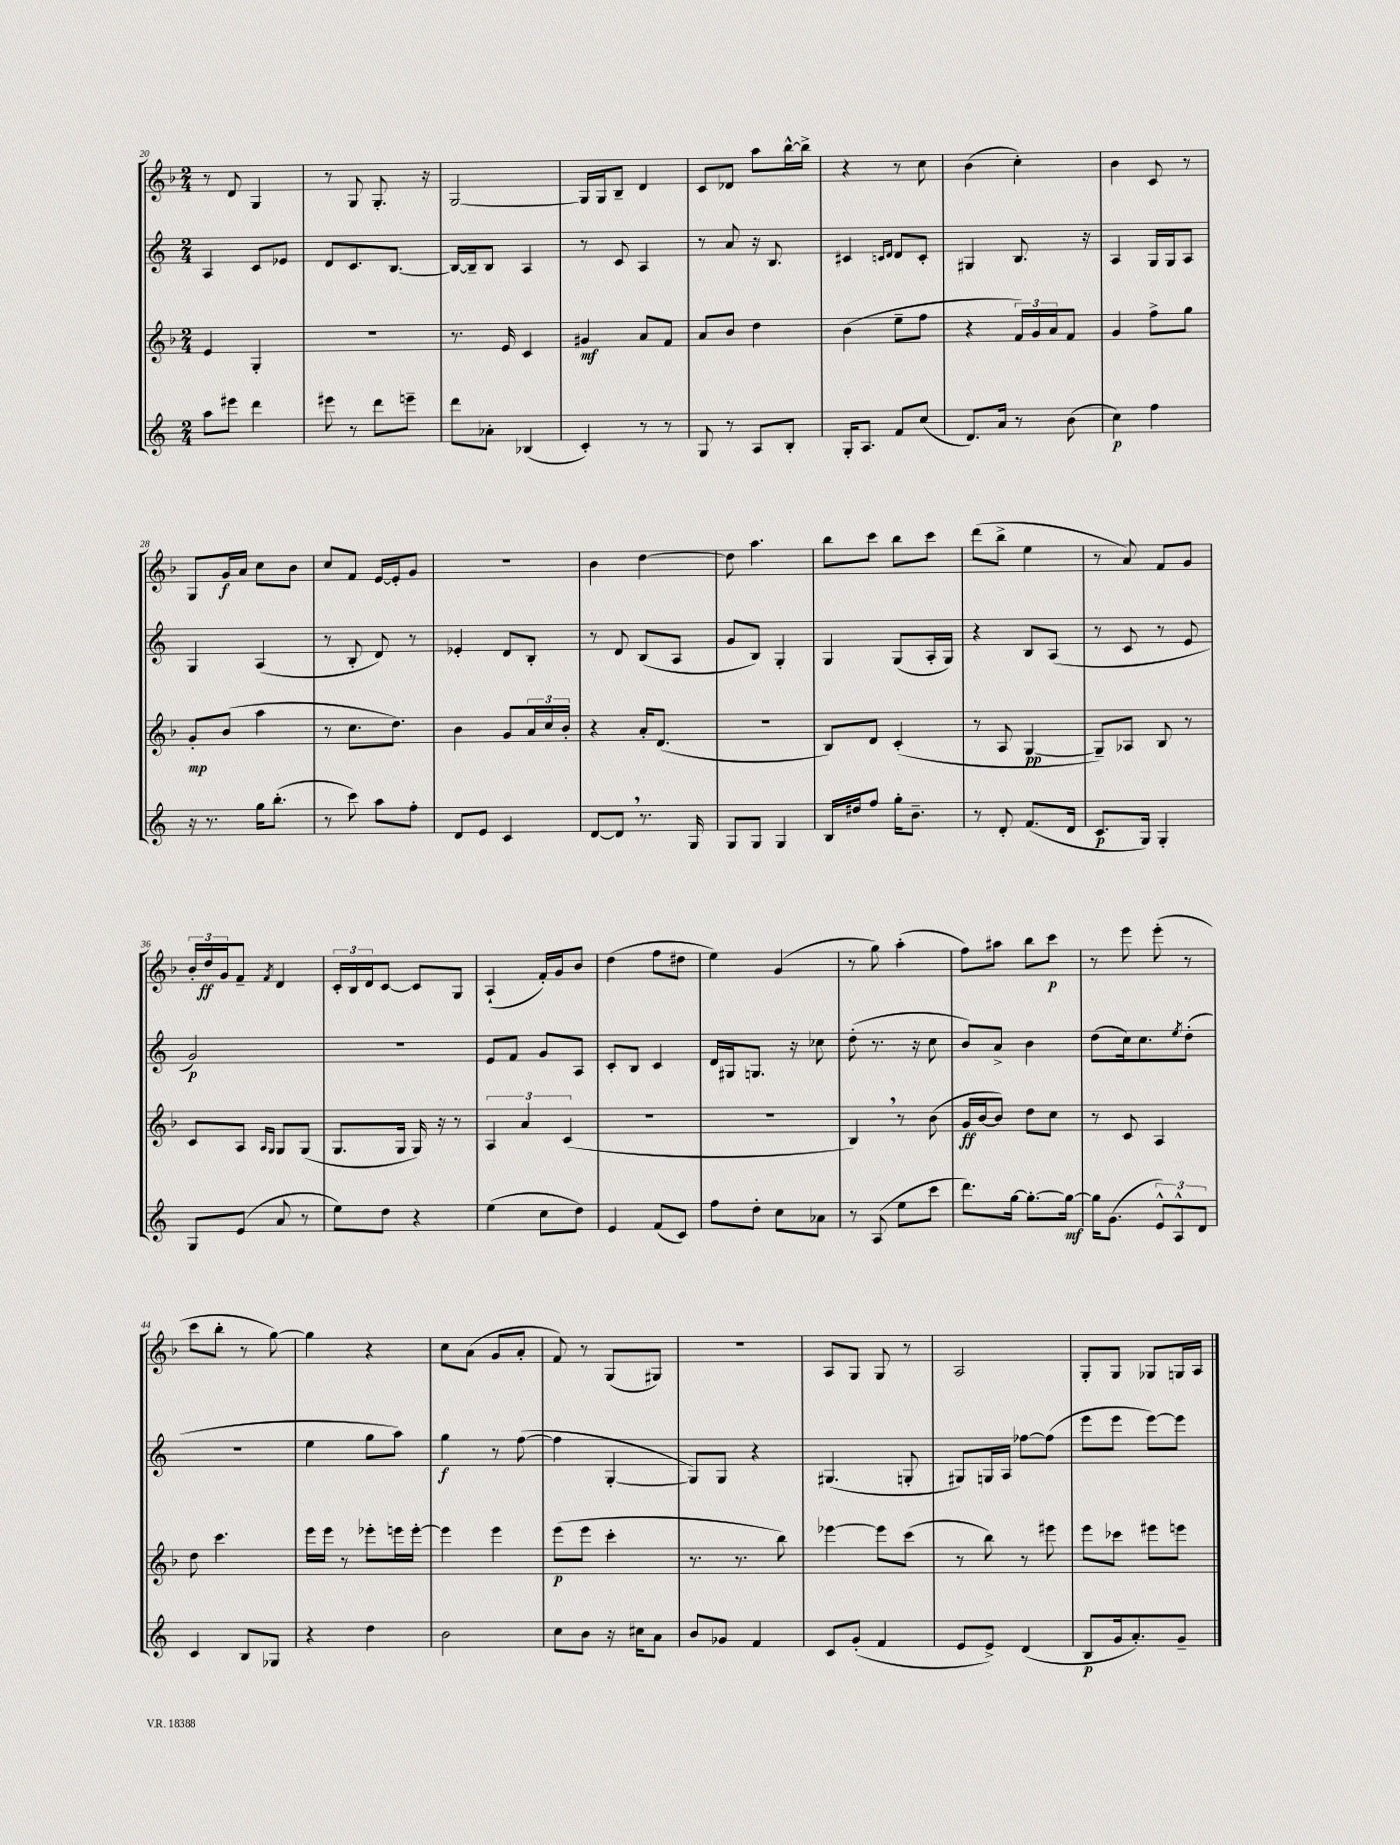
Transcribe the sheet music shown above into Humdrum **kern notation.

**kern	**kern	**kern	**kern
*staff4	*staff3	*staff2	*staff1
*clefG2	*clefG2	*clefG2	*clefG2
*k[]	*k[b-]	*k[]	*k[b-]
*M2/4	*M2/4	*M2/4	*M2/4
8aa\L	4e/	4A/	8r
8eee#\J	.	.	8d/
4ddd\	4G'/	8c/L	4G/
.	.	8e-/J	.
=	=	=	=
8eee#\	2r	8d/L	8r
8r	.	8.c/	8G/
8ddd\L	.	.	8.G'/
.	.	[8.B/J	.
8eee~\J	.	.	.
.	.	.	16r
=	=	=	=
8ddd\L	8.r	16B/_LL	[2G/
.	.	16B~/]J	.
8a-'\J	.	8B/J	.
.	16e/	.	.
(4B-/	4c/	4A/	.
=	=	=	=
4c'/)	4g#/	8r	16G/]LL
.	.	.	16G/J
.	.	8c/	8B-~/J
8r	8a/L	4A/	4d/
8r	8f/J	.	.
=	=	=	=
8G/	8a/L	8r	8c/L
8r	8b-/J	8a/	8d-/J
8A/L	4dd\	16r	8aa\L
.	.	8.B/	.
8B'/J	.	.	[16bb-^^\L
.	.	.	16bb-^\]JJ
=	=	=	=
16G'/LK	(4b-\	4c#/	4r
8.A/J	.	.	.
.	.	16qqc/LL	.
.	.	16qqd/JJ	.
8f/L	8ee~\L	8d/L	8r
(8cc/J	8ff\J	8c'/J	8cc\
=	=	=	=
8.d/L)	4r	4G#/	(4b-\
16a/Jk	.	.	.
8r	24f/LL)	8.B/	4cc'\)
.	24g/	.	.
.	24a/J	.	.
(8b\	8f/J	.	.
.	.	16r	.
=	=	=	=
4cc\)	4g/	4A/	4b-\
4ff\	8ff^\L	16G/LL	8c/
.	.	16G/J	.
.	8gg\J	8A/J	8r
=	=	=	=
16r	8g'/L	4G/	8G/L
8.r	.	.	.
.	(8b-/J	.	16g/L
.	.	.	16a/JJ
16gg\LK	4aa\	(4A/	8cc\L
(8.bb'\J	.	.	.
.	.	.	8b-\J
=	=	=	=
8r	8r	8r	8cc/L
8ccc\)	8.cc\L	8B'/	8f/J
8aa\L	.	8d/)	[16e/LL
.	8.dd\J)	.	16e'/]J
8ff'\J	.	8r	8g/J
=	=	=	=
8d/L	4b-\	4e-'/	2r
8e/J	.	.	.
4c/	8g/L	8d/L	.
.	24a/L	8B'/J	.
.	24cc/	.	.
.	24b-'/JJ	.	.
=	=	=	=
[8d/L	4r	8r	4b-\
8d/]J	.	8d/	.
8.r	16a'/LK	(8B/L	[4dd\
.	(8.d/J	.	.
.	.	8A/J	.
16G/	.	.	.
=	=	=	=
8G/L	2r	8g/L	8dd\]
8G/J	.	8B/J)	4.aa\
4G/	.	4G'/	.
=	=	=	=
16B/LL	8B-/L)	4G/	8bb-\L
16dd#/J	.	.	.
8ff/J	8d/J	.	8ccc\J
16gg'\LK	(4c'/	(8G/L	8bb-\L
8.b~\J	.	.	.
.	.	16A'/L	8ccc\J
.	.	16G/JJ)	.
=	=	=	=
8r	8r	4r	(8ddd\L
8d'/	8A/	.	8bb-^\J
(8.f/L	[4G/	8B/L	4ee\
.	.	(8A/J	.
16d/Jk	.	.	.
=	=	=	=
8.c/L	8G~/]L)	8r	8r
.	8A-/J	8c/	8a/)
16G/Jk)	.	.	.
4G'/	8B-/	8r	8f/L
.	8r	8e/	8g/J
=	=	=	=
8G/L	8c/L	2g/)	24b-'/LL
.	.	.	24dd/
.	.	.	24g/J
(8e/J	8A/J	.	8f~/J
.	16qqA/LL	.	.
.	16qqG/JJ	.	8qf/
8a/	8G/L	.	4d/
8r	(8G/J	.	.
=	=	=	=
8ee\L)	8.G/L	2r	24c'/LL
.	.	.	24B-/
.	.	.	24d/J
8dd\J	.	.	[8c/J
.	16G/Jk	.	.
4r	16G/)	.	8c/]L
.	16r	.	.
.	8r	.	8G/J
=	=	=	=
(4ee\	6A/	8e/L	(4A`/
.	.	8f/J	.
.	6a/	.	.
8cc\L	.	8g/L	16f'/LL)
.	.	.	16g/J
.	(6c/	.	.
8dd\J)	.	8A/J	8b-/J
=	=	=	=
4e/	2r	8c'/L	(4dd\
.	.	8B/J	.
(8f/L	.	4c/	8ff\L
8c/J)	.	.	8dd#\J
=	=	=	=
8ff\L	2r	16d/LL	4ee\)
.	.	16G#/J	.
8dd'\J	.	8.G/J	.
8cc\L	.	.	(4g/
.	.	16r	.
8a-\J	.	8cc-\	.
=	=	=	=
8r	4B-/)	(8dd'\	8r
(8A/	.	8.r	8gg\)
8ee\L	8r	.	(4aa'\
.	.	16r	.
8ccc\J	(8b-\	8cc\	.
=	=	=	=
8.ddd\L)	16g/LL	8b/L)	8ff\L)
.	[16b-/J	.	.
.	8b-/]J)	8a^/J	8aa#\J
[16gg\Jk	.	.	.
8.gg'\_L	8dd\L	4b\	8bb-\L
.	8cc\J	.	8ccc\J
16gg\_Jk	.	.	.
=	=	=	=
16gg\]LK	8r	(8dd\L	8r
(8.g\J	.	.	.
.	8c/	16cc\k)	8eee\
.	.	8.cc\	.
12e^^/L)	4A/	.	(8eee'\
12A^^/	.	.	.
.	.	8qee/	.
.	.	(8dd'\J	8r
12d/J	.	.	.
=	=	=	=
4c/	8dd\	2r	8ccc\L
.	4.ccc\	.	8bb-'\J
8B/L	.	.	8r
8G-/J	.	.	[8gg\)
=	=	=	=
4r	16eee\LL	4ee\	4gg\]
.	16eee\JJ	.	.
.	8r	.	.
4dd\	8eee-'\L	8gg\L	4r
.	16eee\L	8aa\J)	.
.	[16eee'\JJ	.	.
=	=	=	=
2b\	4eee\]	4gg\	8cc\L
.	.	.	(8a\J
.	4eee\	8r	8g/L
.	.	([8ff\	8a'/J
=	=	=	=
8cc\L	(8eee\L	4ff\]	8f/)
8b\J	8eee\J	.	8r
16r	4ccc'\	[4G'/	(8G/L
16cc#\LK	.	.	.
8a\J	.	.	8G#/J)
=	=	=	=
8b/L	8.r	8G/]L)	2r
8g-/J	.	8G/J	.
.	8.r	.	.
4f/	.	4r	.
.	8bb-\)	.	.
=	=	=	=
8c/L	[4eee-\	(4.G#/	8A/L
(8g'/J	.	.	8G/J
4f/	8eee-\]L	.	8G/
.	(8ccc\J	8G'/	8r
=	=	=	=
8e/L	8r	8G#/L)	2A/
8e^/J)	8bb-\)	16G/L	.
.	.	16A/JJ	.
(4d/	8r	[8ff-\L	.
.	8eee#\	(8ff-\]J	.
=	=	=	=
8B/L	8eee\L	8eee\L	8G'/L
16g/k	8ccc-\J	8eee\J	8G/J
8.a'/)	.	.	.
.	8eee#\L	[8eee\L)	8G-/L
8g~/J	8eee\J	8eee\]J	16G/L
.	.	.	16A/JJ
==	==	==	==
*-	*-	*-	*-
